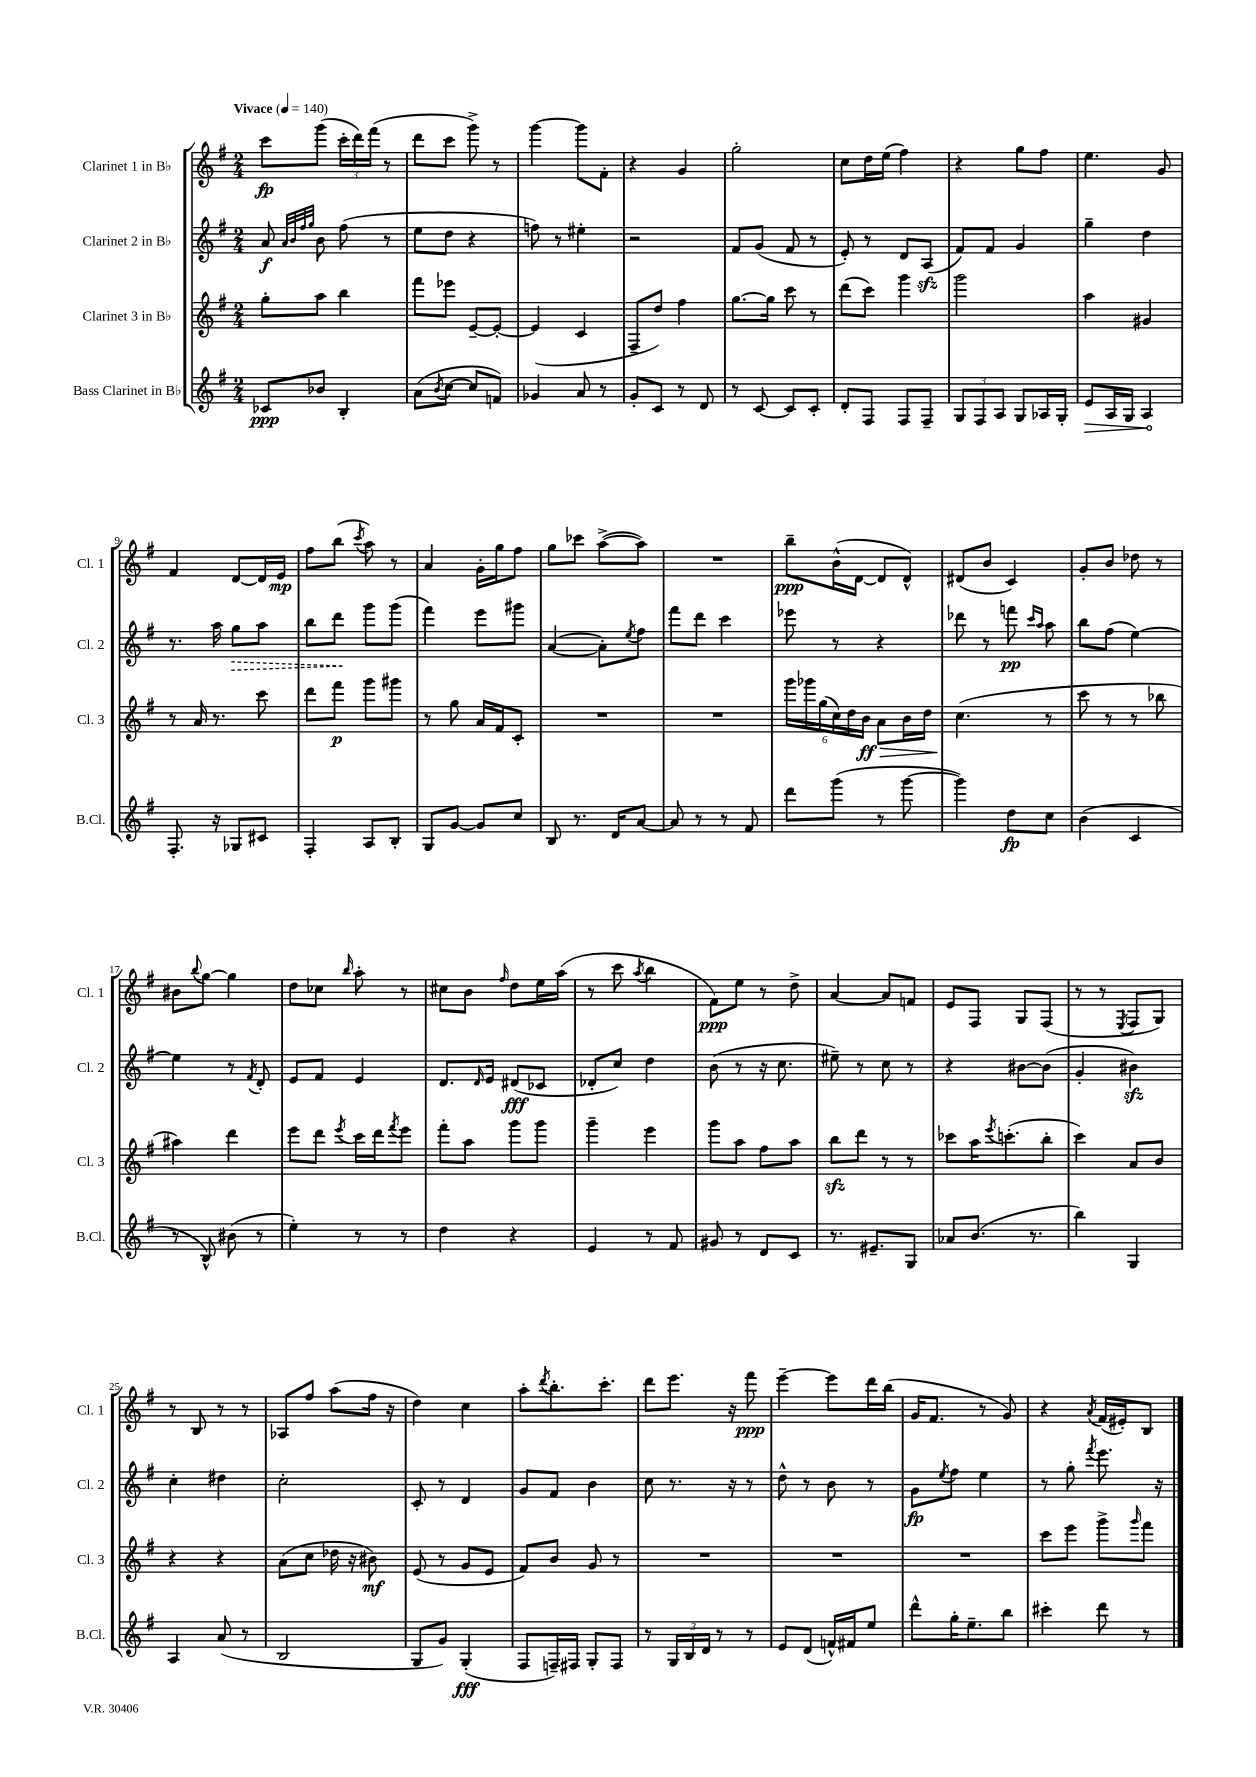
<<
\new StaffGroup <<
\new Staff = "s0" \with { instrumentName = "Clarinet 1 in Bb" shortInstrumentName = "Cl. 1" } {
    \clef treble \key g \major \numericTimeSignature \time 2/4 \tempo "Vivace" 4 = 140
    c'''8\fp g'''8( \tuplet 3/2 { c'''16-. d'''16) fis'''16( } r8 |
    d'''8 c'''8 g'''8->) r8 |
    g'''4~ g'''8 fis'8-. |
    r4 g'4 |
    g''2-. |
    c''8 d''16 e''16( fis''4) |
    r4 g''8 fis''8 |
    e''4. g'8 |
    fis'4 d'8~ d'16 e'16\mp |
    fis''8 b''8( \acciaccatura { c'''8 } a''8) r8 |
    a'4 g'16-. g''16 fis''8 |
    g''8 ces'''8 a''8~->( a''8) |
    R2 |
    b''8--\ppp b'16-^( d'16~ d'8 d'8-^) |
    dis'8( b'8 c'4) |
    g'8-. b'8 des''8 r8 |
    bis'8 \appoggiatura { b''8 } g''8~ g''4 |
    d''8 ces''8 \grace { b''16 } a''8-. r8 |
    cis''8 b'8 \grace { fis''16 } d''8 e''16 a''16( |
    r8 c'''8 \acciaccatura { a''8 } b''4 |
    fis'8\ppp) e''8 r8 d''8-> |
    a'4~ a'8 f'8 |
    e'8 fis8 g8 fis8( |
    r8 r8 \acciaccatura { e8 } fis8 g8) |
    r8 b8 r8 r8 |
    aes8 fis''8 a''8( fis''16 r16 |
    d''4) c''4 |
    a''8-. \acciaccatura { d'''8 } b''8.-. c'''8.-. |
    d'''8 e'''8. r16 fis'''8\ppp |
    e'''4~-- e'''8 d'''16 b''16( |
    g'16 fis'8. r8 g'8) |
    r4 \acciaccatura { a'8 } fis'16( eis'16-.) b8 \bar "|." |
}
\new Staff = "s1" \with { instrumentName = "Clarinet 2 in Bb" shortInstrumentName = "Cl. 2" } {
    \clef treble \key g \major \numericTimeSignature \time 2/4
    a'8\f \grace { a'32 b'32 fis''32 g''32 } b'8 fis''8( r8 |
    e''8 d''8 r4 |
    f''8) r8 eis''4-. |
    r2 |
    fis'8 g'8( fis'8 r8 |
    e'8-.) r8 d'8 a8\sfz( |
    fis'8) fis'8 g'4 |
    g''4-- d''4 |
    r8. a''16 \once \override Hairpin.style = #'dashed-line g''8\> a''8 |
    b''8 d'''8\! g'''8 g'''8( |
    fis'''4) e'''8 gis'''8 |
    a'4~( a'8-.) \acciaccatura { e''8 } fis''8 |
    fis'''8 d'''8 c'''4 |
    ees'''8 r8 r4 |
    des'''8 r8 f'''8\pp \grace { c'''16 a''16 } a''8 |
    b''8 fis''8( e''4~) |
    e''4 r8 \acciaccatura { fis'8 } d'8-. |
    e'8 fis'8 e'4 |
    d'8. \grace { d'16 } e'16 dis'8\fff( ces'8 |
    des'8-. c''8) d''4 |
    b'8( r8 r16 c''8. |
    eis''8--) r8 c''8 r8 |
    r4 bis'8~ bis'8( |
    g'4-. bis'4\sfz) |
    c''4-. dis''4 |
    c''2-. |
    c'8-. r8 d'4 |
    g'8 fis'8 b'4 |
    c''8 r8. r16 r8 |
    d''8-^ r8 b'8 r8 |
    g'8\fp \acciaccatura { e''8 } fis''8 e''4 |
    r8 g''8-. \acciaccatura { fis'''8 } e'''8. r16 \bar "|." |
}
\new Staff = "s2" \with { instrumentName = "Clarinet 3 in Bb" shortInstrumentName = "Cl. 3" } {
    \clef treble \key g \major \numericTimeSignature \time 2/4
    g''8-. a''8 b''4 |
    fis'''8 ees'''8 e'8~-- e'8~-. |
    e'4( c'4 |
    fis8-- d''8) fis''4 |
    g''8.~ g''16 c'''8 r8 |
    d'''8( c'''8) g'''4 |
    g'''2 |
    a''4 gis'4 |
    r8 a'16 r8. c'''8 |
    d'''8 fis'''8\p g'''8 gis'''8 |
    r8 g''8 a'16 fis'16 c'8-. |
    R2 |
    R2 |
    \tuplet 6/4 { g'''16 ges'''16 g''16( c''16) d''16 b'16\ff\> } a'8 b'16 d''16 |
    c''4.\!( r8 |
    c'''8 r8 r8 bes''8 |
    ais''4) d'''4 |
    e'''8 d'''8 \acciaccatura { e'''8 } c'''16 d'''16 \acciaccatura { fis'''8 } e'''8 |
    fis'''8-. a''8 g'''8 g'''8 |
    g'''4-- e'''4 |
    g'''8 a''8 fis''8 a''8 |
    b''8\sfz d'''8 r8 r8 |
    ces'''8 a''16 \acciaccatura { e'''8 } c'''8.-.( b''8-. |
    c'''4) a'8 b'8 |
    r4 r4 |
    a'8( c''8 des''16 r16 bis'8\mf) |
    e'8( r8 g'8 e'8 |
    fis'8) b'8 g'8 r8 |
    R2 |
    R2 |
    R2 |
    c'''8 e'''8 g'''8-> \grace { g'''16 } fis'''8 \bar "|." |
}
\new Staff = "s3" \with { instrumentName = "Bass Clarinet in Bb" shortInstrumentName = "B.Cl." } {
    \clef treble \key g \major \numericTimeSignature \time 2/4
    ces'8\ppp bes'8 b4-. |
    a'8( \acciaccatura { b'8 } c''8~ c''8 f'8) |
    ges'4 a'8 r8 |
    g'8-. c'8 r8 d'8 |
    r8 c'8~ c'8 c'8-. |
    d'8-. fis8 fis8 fis8-- |
    \tuplet 3/2 { g8 fis8 a8 } g8 aes16 g16-. |
    \once \override Hairpin.circled-tip = ##t e'8\> a16 g16 a4\! |
    fis8.-. r16 ges8 cis'8 |
    fis4-. a8 b8-. |
    g8 g'8~ g'8 c''8 |
    b8 r8. d'16 a'8~ |
    a'8 r8 r8 fis'8 |
    d'''8 g'''8( r8 g'''8~ |
    g'''4) d''8\fp c''8 |
    b'4( c'4 |
    r8 b8-^) bis'8( r8 |
    e''4-.) r8 r8 |
    d''4 r4 |
    e'4 r8 fis'8 |
    gis'8 r8 d'8 c'8 |
    r8. eis'8.-- g8 |
    aes'8 b'8.( r8. |
    b''4) g4 |
    a4 a'8( r8 |
    b2 |
    g8 g'8) g4-.\fff( |
    fis8 f16--) fis16 g8-. fis8 |
    r8 \tuplet 3/2 { g16 b16 d'16 } r8 r8 |
    e'8 d'8( f'16-^) fis'16 e''8 |
    d'''8-^ g''16-. e''8.-- b''8 |
    cis'''4-. d'''8 r8 \bar "|." |
}
>>
>>
